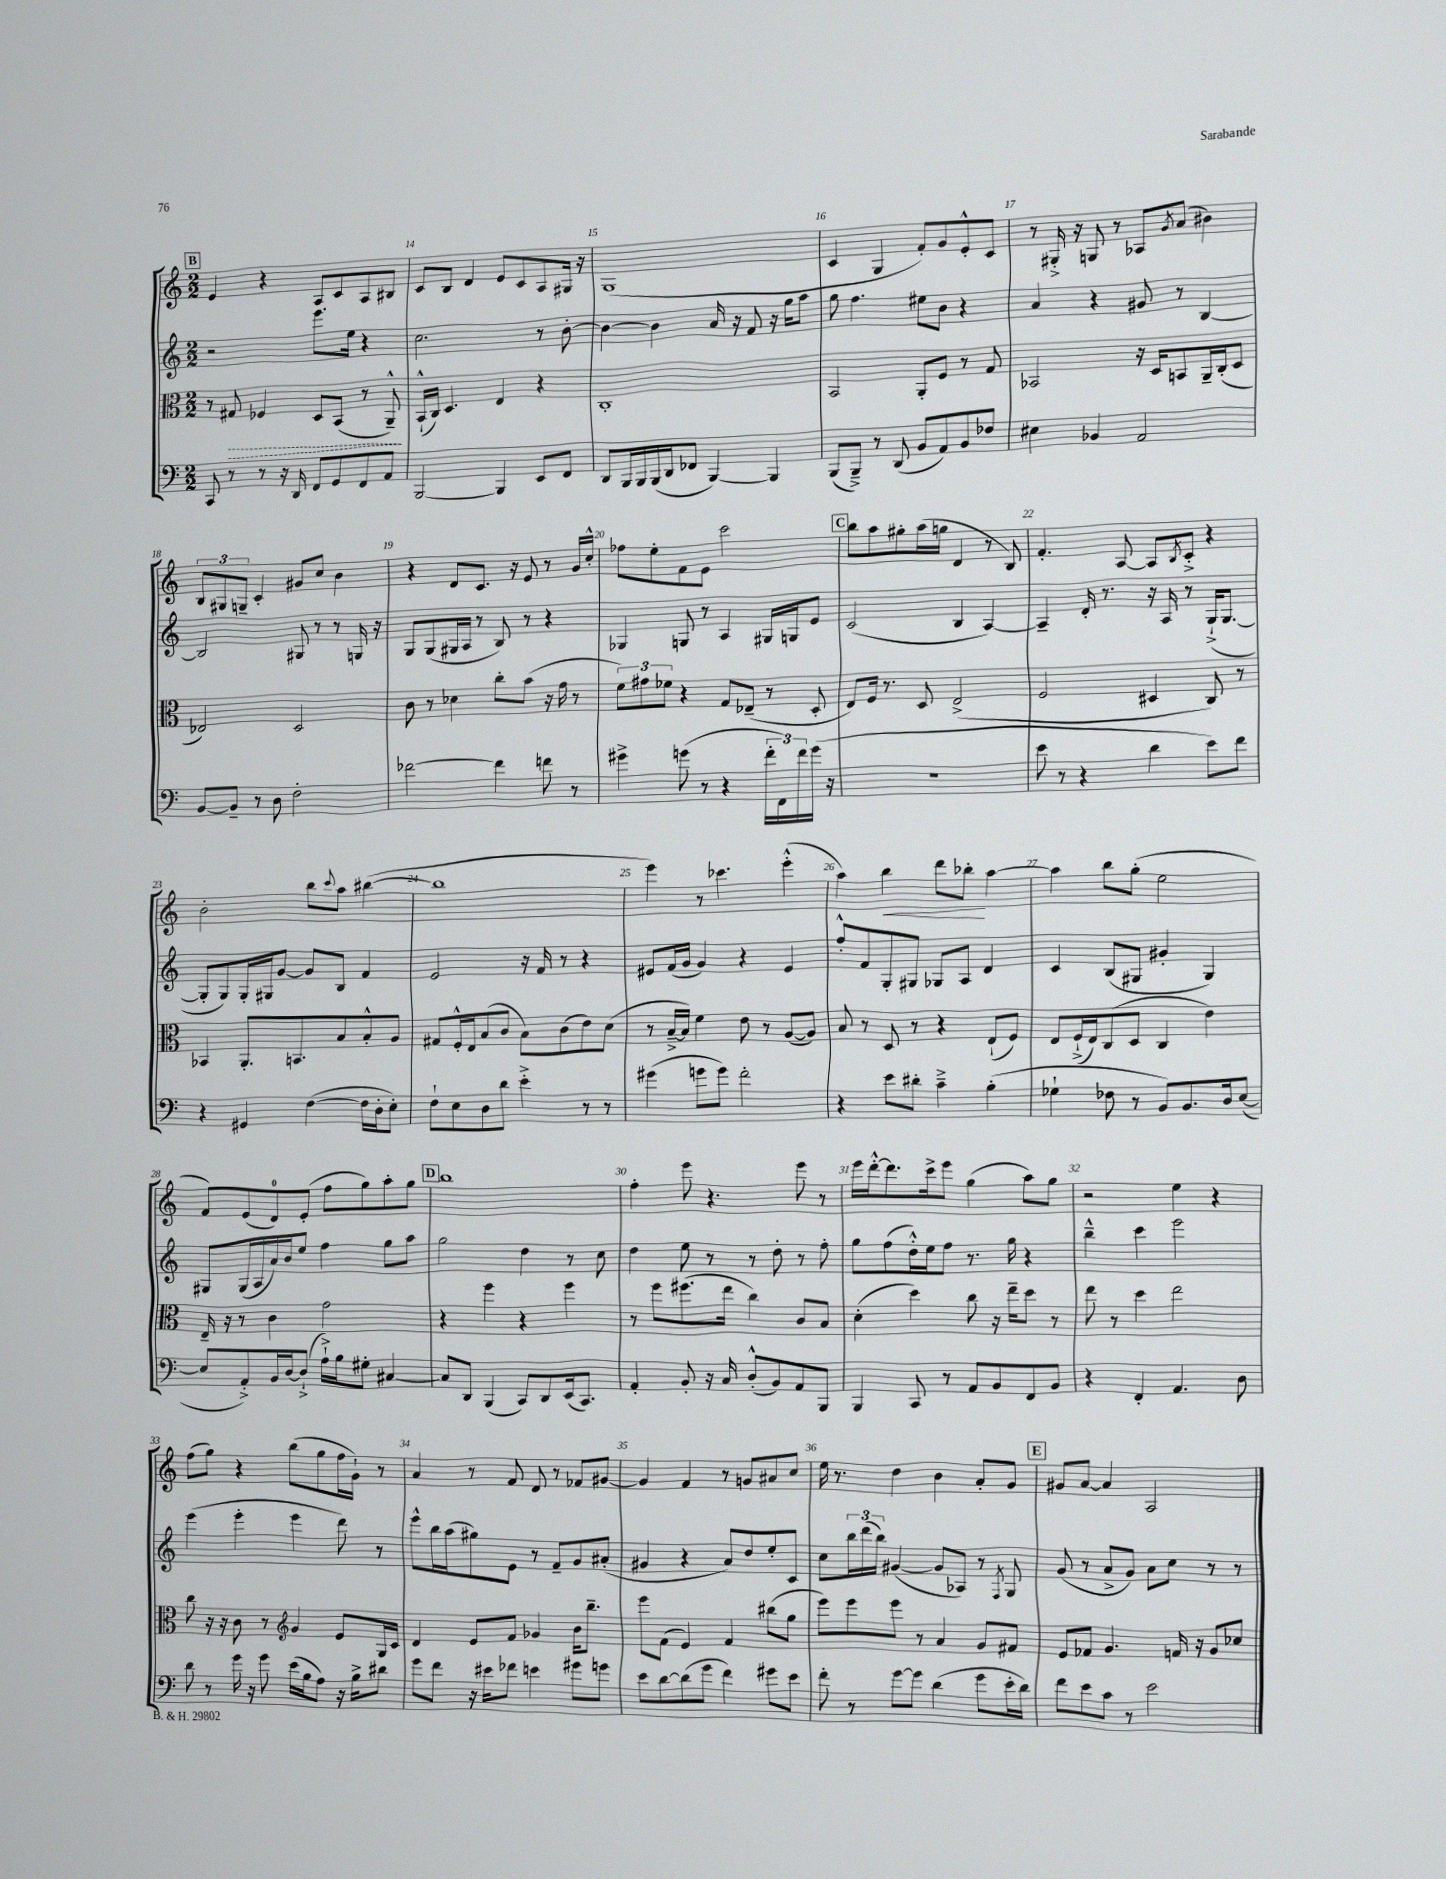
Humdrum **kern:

**kern	**kern	**kern	**kern
*staff4	*staff3	*staff2	*staff1
*clefF4	*clefC3	*clefG2	*clefG2
*k[]	*k[]	*k[]	*k[]
*M2/2	*M2/2	*M2/2	*M2/2
8CC	8r	2r	4e
8r	8G#	.	.
8r	4F-	.	4r
16r	.	.	.
16DD	.	.	.
8FF	8D	8.eee	8A
8GG	(8BB	.	8c
.	.	16ee	.
8FF	8r	4r	8A
8AA	8AA~^^)	.	8B#
=	=	=	=
[2BBB	(16BB`^^	2.cc	8c
.	16C)	.	.
.	4.D	.	8B
.	.	.	4d
4BBB]	4E	.	8e
.	.	.	8c
8EE	4r	8r	8A
8FF	.	[8b'	16G#
.	.	.	16r
=	=	=	=
8DD	1C'	4b_	(1G
16BBB	.	.	.
16BBB	.	.	.
(16BBB	.	4b]	.
16DD	.	.	.
8FF-	.	.	.
[4BBB)	.	16a	.
.	.	16r	.
.	.	8f	.
4BBB]	.	16r	.
.	.	16gg	.
.	.	8aa	.
=	=	=	=
(8BBB	2BB	8gg	4c
8BBB~^)	.	4.ff	.
8r	.	.	4G
(8DD	.	.	.
8BB	8AA'	8ee#	8f')
8AA)	8F	8b	8g
8BB	8r	4r	8e'^^
8F-	8G	.	8c
=	=	=	=
4E#	2BB-	4a	8r
.	.	.	16G#'^
.	.	.	16r
4BB-	.	4r	8G
.	.	.	8r
2AA	16r	8g#	8A-
.	16D	.	.
.	.	.	8qg
.	8BB	8r	(8a
.	16AA~	[4B	4b#)
.	(16C'	.	.
.	8D	.	.
=	=	=	=
[8BB	2E-)	2B]	12B
.	.	.	12G#
8BB~]	.	.	.
.	.	.	12G~
8r	.	.	4c'
8D	.	.	.
2F'	2D	8G#	8g#
.	.	8r	8cc
.	.	8r	4b
.	.	16G	.
.	.	16r	.
=	=	=	=
[2f-	8c	8G	4r
.	8r	(8G	.
.	4d-	16G#	8d
.	.	16A	.
.	.	8r	8.c
4f-]	8cc'	8B)	.
.	.	.	16r
.	(8b	8r	8e
8f	16r	4r	8r
.	16g	.	.
8r	8r	.	16g
.	.	.	16cc'^^
=	=	=	=
4g#^	12f)	4G-	8ff-
.	12g#	.	.
.	.	.	8ee'
.	12f-	.	.
(8g	4r	8G	8f
8r	.	8r	8e
4r	8G	4A	2ccc
.	(8E-~	.	.
24f'	8r	16G#	.
24FF)	.	.	.
.	.	16G	.
24f	.	.	.
(16g	8D'	8e	.
16r	.	.	.
=	=	=	=
1r	8E)	(2c	8bb
.	16F	.	8aa
.	8.r	.	.
.	.	.	8gg#'
.	8D	.	(16aa
.	.	.	16gg
.	(2E^	4B	4d
.	.	[4A)	8r
.	.	.	8B)
=	=	=	=
8e	2F	4A~]	4.f'
8r	.	.	.
4r	.	16d'	.
.	.	8.r	.
.	.	.	[8A
4d	4D#	16r	8A]
.	.	16A	.
.	.	.	8qB
.	.	8r	8c'^
8e)	8C)	(16G`^	4r
.	.	[8.G	.
8f	8r	.	.
=	=	=	=
4r	4BB-	8G']	2b'
.	.	8G)	.
4GG#	8.AA'	16G'	.
.	.	16G#	.
.	.	[8g	.
.	8.BB	.	.
([4F	.	8g]	8bb
.	.	.	8qqccc
.	8B	8B	8aa
16F]	8B'^^	4f	([4bb#
16D'	.	.	.
8E')	8A	.	.
=	=	=	=
8F`	8G#	2e	1bb#]
8E	16F'^^	.	.
.	16E	.	.
8D	(8B	.	.
8d	8c	.	.
4e'^	8B)	16r	.
.	.	16f	.
.	(8c	8r	.
8r	8e)	4r	.
8r	(8d	.	.
=	=	=	=
(4g#	8r	8e#	4eee)
.	[16B~^	(16f	.
.	16B])	16g	.
8g	4f	4g)	8r
8g)	.	.	4.ccc-
2f'	8e	4r	.
.	8r	.	.
.	([8A	4e#	(4eee'^^
.	8A])	.	.
=	=	=	=
4r	8B	8ff'^^	4aa)
.	8r	8f	.
8e	8D	8G'	4bb
8d#'	8r	8G#	.
4c~^	4r	8G-	8ddd
.	.	8A	8bb-'
(4B'	(8E`	4d	[4aa
.	8F)	.	.
=	=	=	=
4G-`	8E	4c	4aa]
.	(16F`^	.	.
.	16E)	.	.
8F-	(8C	(8B	8bb
8r	8D	8G#	(8gg'
8BB)	4C	4g#'	2ee
8.BB	.	.	.
.	4e)	4G#)	.
16D	.	.	.
([8E	.	.	.
=	=	=	=
8E]	16E~	8G#	8f)
.	16r	.	.
8AA'^)	8r	(16G#	(8e
.	.	16A	.
16BB	4c	16a)	8d)
[16D	.	16b	.
(8D`^]	.	8ee	(8e'
16A`^)	2g	4ff	8ff
16B	.	.	.
8G#'	.	.	8gg)
[4C#	.	8gg	8aa'
.	.	8aa	8gg
=	=	=	=
8C#]	4r	2gg	1bb
8DD	.	.	.
(4BBB	4ff	.	.
8CC)	4r	4dd	.
8DD	.	.	.
(16EE	4ff	8r	.
8.CC)	.	.	.
.	.	8cc	.
=	=	=	=
4AA'	8r	4dd	4ff'
.	8ff	.	.
8BB'	(8.ff#	8ee	8eee
16r	.	8r	4.r
16C	16ee	.	.
(8D'^^	4cc)	8r	.
8BB)	.	8dd'	.
8AA	8c	8r	8eee
8BBB	8B	8ff'	8r
=	=	=	=
4BBB	(4d'	8gg	16eee
.	.	.	[16ddd'^^
.	.	(8ff	8.ddd]
8CC	4dd)	16dd'^^)	.
.	.	16ee	16ccc^
8r	.	8ff	8eee
8AA	8cc	8.r	(4gg
8BB	16r	.	.
.	16ee~	16gg	.
8FF	8dd	4r	8aa)
8BB	8r	.	8gg
=	=	=	=
4r	8ee	4bb~^^	2r
.	8r	.	.
4FF'	4dd	4ccc	.
4.AA	2ee	2eee	4ee
.	.	.	4r
8D	.	.	.
=	=	=	=
8d	8cc	(4eee	(8ff
8r	16r	.	8gg)
.	16r	.	.
16g	8c	4eee'	4r
16r	.	.	.
8g	8r	.	.
*	*clefG2	*	*
(16e	4g	4eee	(8bb
16B	.	.	.
8A)	.	.	8gg
16r	8e	8ddd)	16ff
16B^	.	.	16g`)
8d#	16G	8r	8r
.	16c	.	.
=	=	=	=
8g	4d	8eee^^	4a
8f	.	16bb	.
.	.	(16aa	.
16r	8e	8gg#)	8r
16e#	.	.	.
8f-	8f	8e	8f
4e	4g-	8r	8d
.	.	8f~	8r
8g#	16b	8g	8f-
.	8.bb~	.	.
8g	.	(8a#'	[8g#
=	=	=	=
8e	8eee	4g#	4g#]
[8d	(8f	.	.
(8d]	4e)	4r	4f
8g	.	.	.
4f)	4f	8a)	8r
.	.	8dd	8g
8g#	(8bb#	8ee'	8a#
8e	8gg	8c	8cc
=	=	=	=
8f'	8eee)	8cc	16ee
.	.	.	8.r
8r	8eee	24bb	.
.	.	(24ddd	.
.	.	24bb)	.
[8g	8eee	([4g#	4dd
8g]	8r	.	.
(4d	4a	8g#]	4b
.	.	8A-)	.
8g	8g	8r	8a'
.	.	8qF	.
16e'	8f#	8G	8g
16d)	.	.	.
=	=	=	=
8f	8e	(8g	8g#
8e	8f-	8r	[8a
8c	4.g	8a^	4a]
8r	.	8g)	.
2e	.	8a	2A
.	16f	8cc	.
.	16r	.	.
.	8g	8r	.
.	8cc-	8r	.
==	==	==	==
*-	*-	*-	*-
